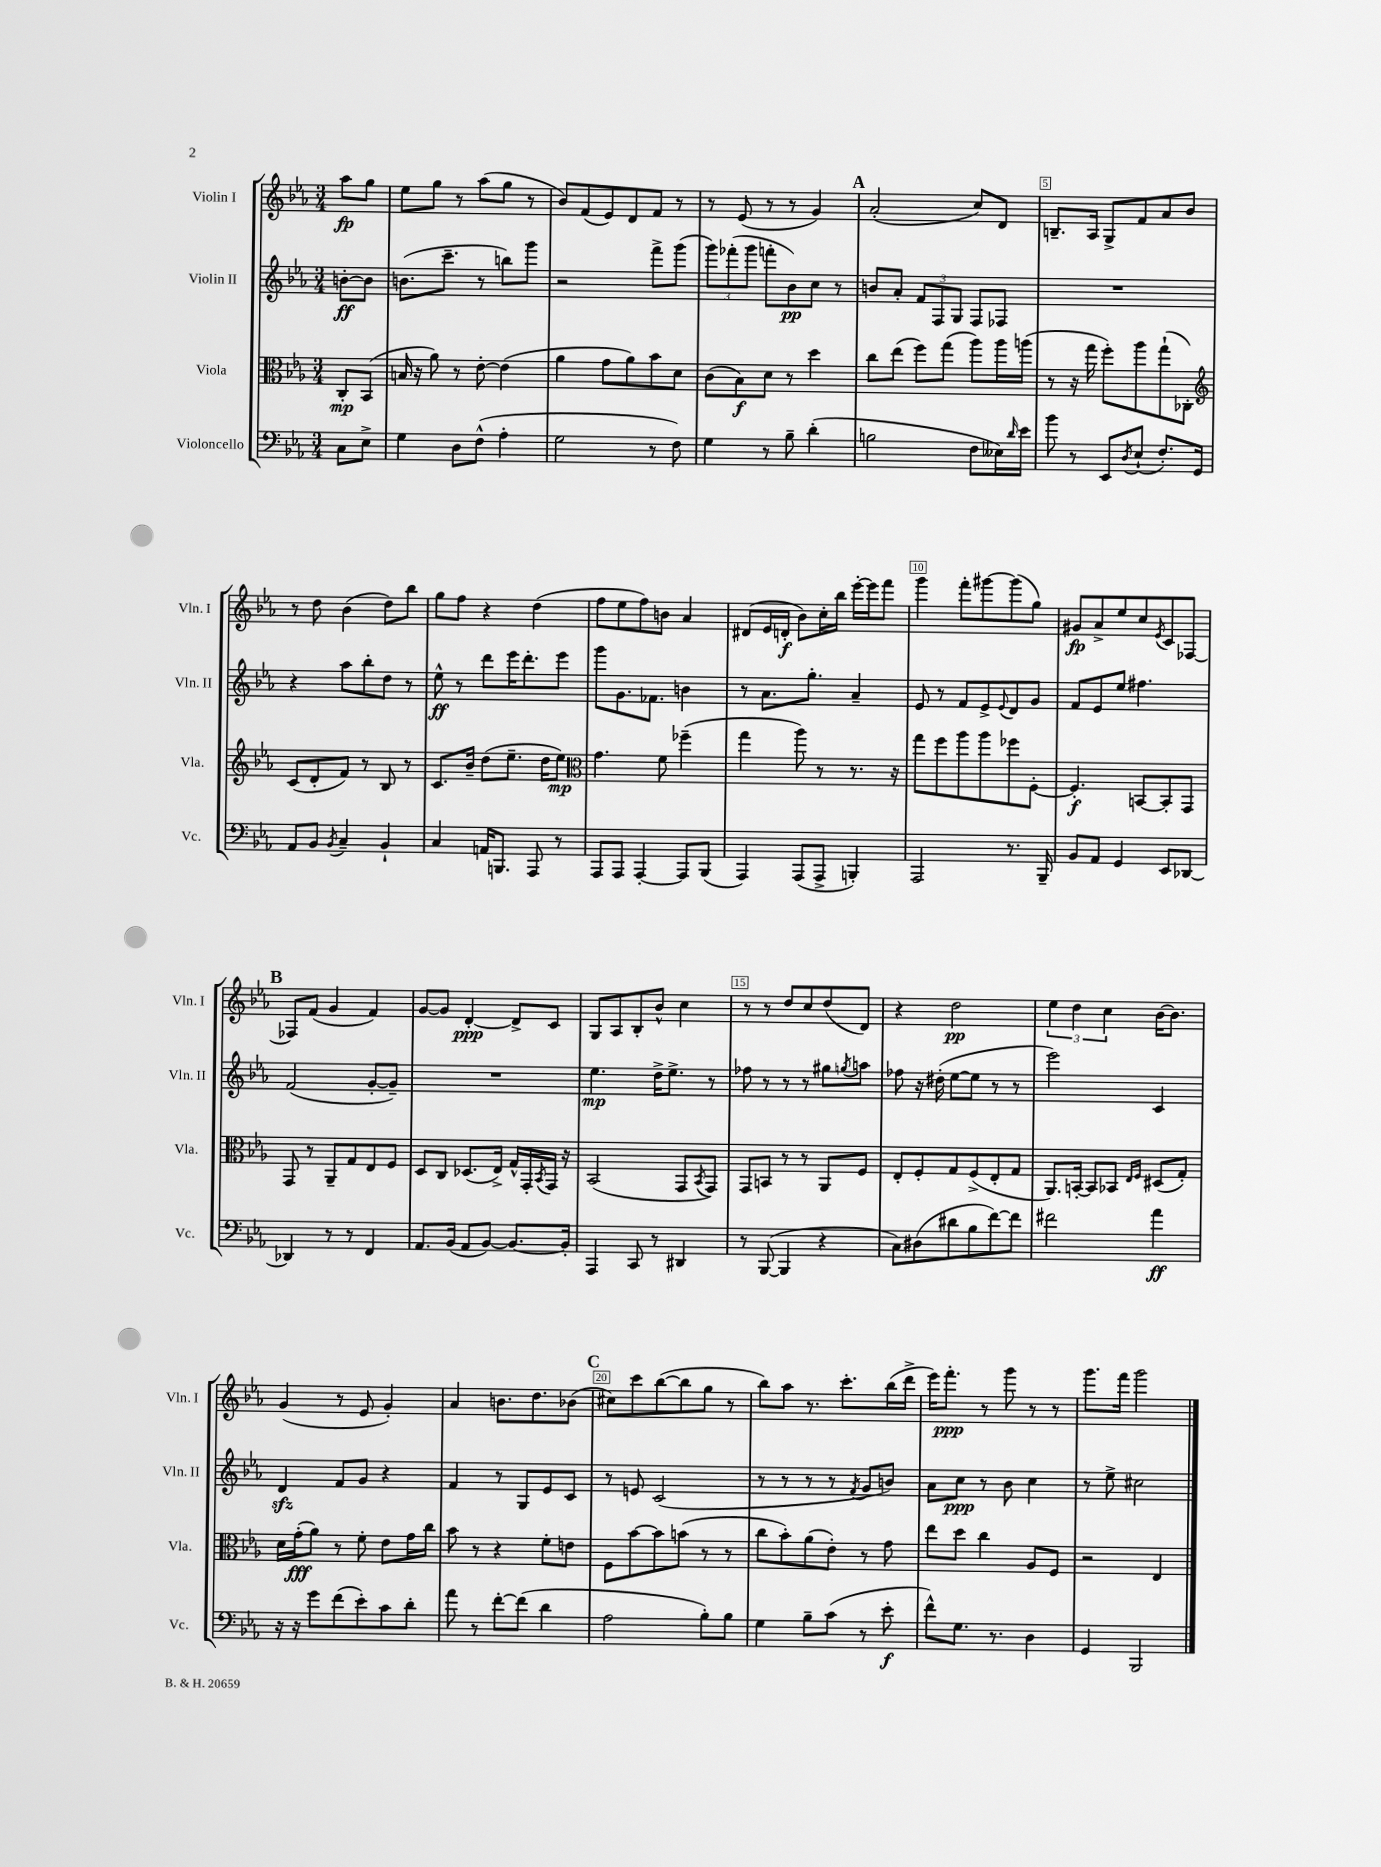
<<
\new StaffGroup <<
\new Staff = "s0" \with { instrumentName = "Violin I" shortInstrumentName = "Vln. I" } {
    \clef treble \key ees \major \numericTimeSignature \time 3/4 \partial 4
    aes''8\fp g''8 |
    ees''8 g''8 r8 aes''8( g''8 r8 |
    bes'8) f'8( ees'8) d'8 f'8 r8 |
    r8 ees'8( r8 r8 g'4) |
    \mark \markup { \bold "A" } aes'2-.( c''8) d'8 |
    b8.-- aes16 g8-> f'8 aes'8 bes'8 |
    r8 d''8 bes'4( d''8) bes''8 |
    g''8 f''8 r4 d''4( |
    f''8 ees''8 f''8) b'8 aes'4 |
    dis'8( ees'16 d'16-.\f bes'8) c''16-. bes''16 ees'''16~-. ees'''16 f'''8 |
    g'''4 f'''8-. gis'''8~ gis'''8( g''8) |
    gis'8\fp aes'8-> ees''8 c''8 \acciaccatura { ees'8 } c'8 fes8~ |
    \mark \markup { \bold "B" } fes8 f'8( g'4 f'4) |
    g'8~ g'8 d'4~-.\ppp d'8-> c'8 |
    g8 aes8 bes8-. bes'8-^ c''4 |
    r8 r8 d''8 c''8 d''8( d'8) |
    r4 d''2\pp |
    \tuplet 3/2 { ees''4 d''4 c''4 } bes'16~ bes'8. |
    g'4( r8 ees'8 g'4-.) |
    aes'4 b'8. d''8. bes'8( |
    \mark \markup { \bold "C" } cis''8) c'''8 bes''8~( bes''8 g''8 r8 |
    bes''8) aes''8 r8. c'''8.-. bes''16( d'''16-> |
    ees'''16) f'''8.-.\ppp r8 g'''8 r8 r8 |
    g'''8. f'''16 g'''2 \bar "|." |
}
\new Staff = "s1" \with { instrumentName = "Violin II" shortInstrumentName = "Vln. II" } {
    \clef treble \key ees \major \numericTimeSignature \time 3/4 \partial 4
    b'8~-.\ff b'8 |
    b'8.( c'''8.-- r8 b''8) g'''8 |
    r2 f'''8-> g'''8( |
    \tuplet 3/2 { g'''8) fes'''8-.( g'''8 } f'''8-. bes'8\pp) c''8 r8 |
    \mark \markup { \bold "A" } b'8 aes'8-. \tuplet 3/2 { f'8 f8 g8 } f8 fes8 |
    R2. |
    r4 aes''8 bes''8-. d''8 r8 |
    ees''8-^\ff r8 d'''8 ees'''16 d'''8.-. ees'''8 |
    g'''8 g'8. fes'8. b'4 |
    r8 aes'8. g''8.-. aes'4-- |
    ees'8 r8 f'8 ees'8-> \appoggiatura { ees'8 } d'8 g'8 |
    f'8 ees'8 ees''8 fis''4. |
    \mark \markup { \bold "B" } f'2( g'8~-. g'8--) |
    R2. |
    ees''4.\mp d''16-> ees''8.-> r8 |
    fes''8 r8 r8 r8 gis''8 \acciaccatura { g''8 } a''8 |
    fes''8 r16 dis''16-.( ees''8~ ees''8 r8 r8 |
    ees'''2) c'4 |
    d'4\sfz f'8 g'8 r4 |
    f'4 r8 g8 ees'8 c'8 |
    \mark \markup { \bold "C" } r8 e'8 c'2( |
    r8 r8 r8 r8 \acciaccatura { f'8 } g'8 b'8) |
    aes'8 c''8\ppp r8 bes'8 c''4 |
    r8 ees''8-> cis''2 \bar "|." |
}
\new Staff = "s2" \with { instrumentName = "Viola" shortInstrumentName = "Vla." } {
    \clef alto \key ees \major \numericTimeSignature \time 3/4 \partial 4
    c8-.\mp bes,8( |
    b16 r16 aes'8) r8 ees'8~-. ees'4( |
    aes'4 g'8 aes'8) bes'8 d'8 |
    c'8( bes8\f) d'8 r8 d''4 |
    \mark \markup { \bold "A" } c''8 ees''8( f''8) g''8( aes''8) aes''16 a''16( |
    r8 r16 g''16 f''8-.) aes''8 g''8-!( ces8-.) |
    \clef treble c'8( d'8-. f'8) r8 bes8 r8 |
    c'8. bes'16-- d''8( ees''8.-- d''16 ees''8\mp) |
    \clef alto g'4. f'8 fes''4--( |
    g''4 aes''8) r8 r8. r16 |
    g''8 f''8 aes''8 aes''8 fes''8 f8~-. |
    f4.-.\f b,8~ b,8-. g,8 |
    \mark \markup { \bold "B" } g,8 r8 aes,8-- g8 ees8 f8 |
    d8 c8 des8.( ees16->) g16-^ g,16-. \acciaccatura { bes,8 } g,16 r16 |
    bes,2( g,8 \acciaccatura { bes,8 } g,8) |
    g,8 b,8 r8 r8 aes,8 f8 |
    ees8-. f8-. g8 f8->( ees8-. g8 |
    aes,8.) b,16~-. b,8 bes,8 \grace { ees16 f16 } dis8( g8-.) |
    d'16 g'16-.\fff( aes'8) r8 f'8-. ees'8 g'16 c''16 |
    bes'8 r8 r4 f'8-. e'8 |
    \mark \markup { \bold "C" } f8 bes'8~ bes'8 b'8( r8 r8 |
    c''8 bes'8-.) aes'8( ees'8-.) r8 g'8 |
    ees''8 d''8 c''4 aes8 f8 |
    r2 ees4 \bar "|." |
}
\new Staff = "s3" \with { instrumentName = "Violoncello" shortInstrumentName = "Vc." } {
    \clef bass \key ees \major \numericTimeSignature \time 3/4 \partial 4
    c8 ees8-> |
    g4 d8 f8-^( aes4-. |
    g2 r8 f8) |
    g4 r8 bes8-- d'4-.( |
    \mark \markup { \bold "A" } b2 f8 eeses16) \grace { d'16 } ees'16 |
    bes'8 r8 ees,8 \acciaccatura { d8 } ees8-!( f8.-.) g,16 |
    aes,8 bes,8 \acciaccatura { bes,8 } c4-- bes,4-! |
    c4 a,16 b,,8. aes,,8 r8 |
    aes,,8 aes,,8 aes,,4~-. aes,,8 bes,,8( |
    aes,,4) aes,,8( aes,,8-> b,,4-.) |
    aes,,2 r8. bes,,16-- |
    bes,8 aes,8 g,4 ees,8 des,8~ |
    \mark \markup { \bold "B" } des,4 r8 r8 f,4 |
    aes,8. bes,16( aes,8 bes,8~) bes,8.~ bes,16-. |
    aes,,4 c,8 r8 dis,4 |
    r8 bes,,8~( bes,,4 r4 |
    c8) dis8( dis'8 bes8 f'8~) f'8 |
    fis'2 aes'4\ff |
    r16 r16 g'8 f'8( ees'8-.) c'8 d'8-. |
    aes'8 r8 f'8~-. f'8( d'4 |
    \mark \markup { \bold "C" } aes2 bes8-.) bes8 |
    g4 bes8-- c'8( r8 ees'8-.\f |
    f'8-^) g8. r8. d4 |
    g,4 bes,,2 \bar "|." |
}
>>
>>
\layout { \context { \Score \override BarNumber.break-visibility = ##(#f #t #t) barNumberVisibility = #(every-nth-bar-number-visible 5) \override BarNumber.stencil = #(make-stencil-boxer 0.1 0.3 ly:text-interface::print) } }
